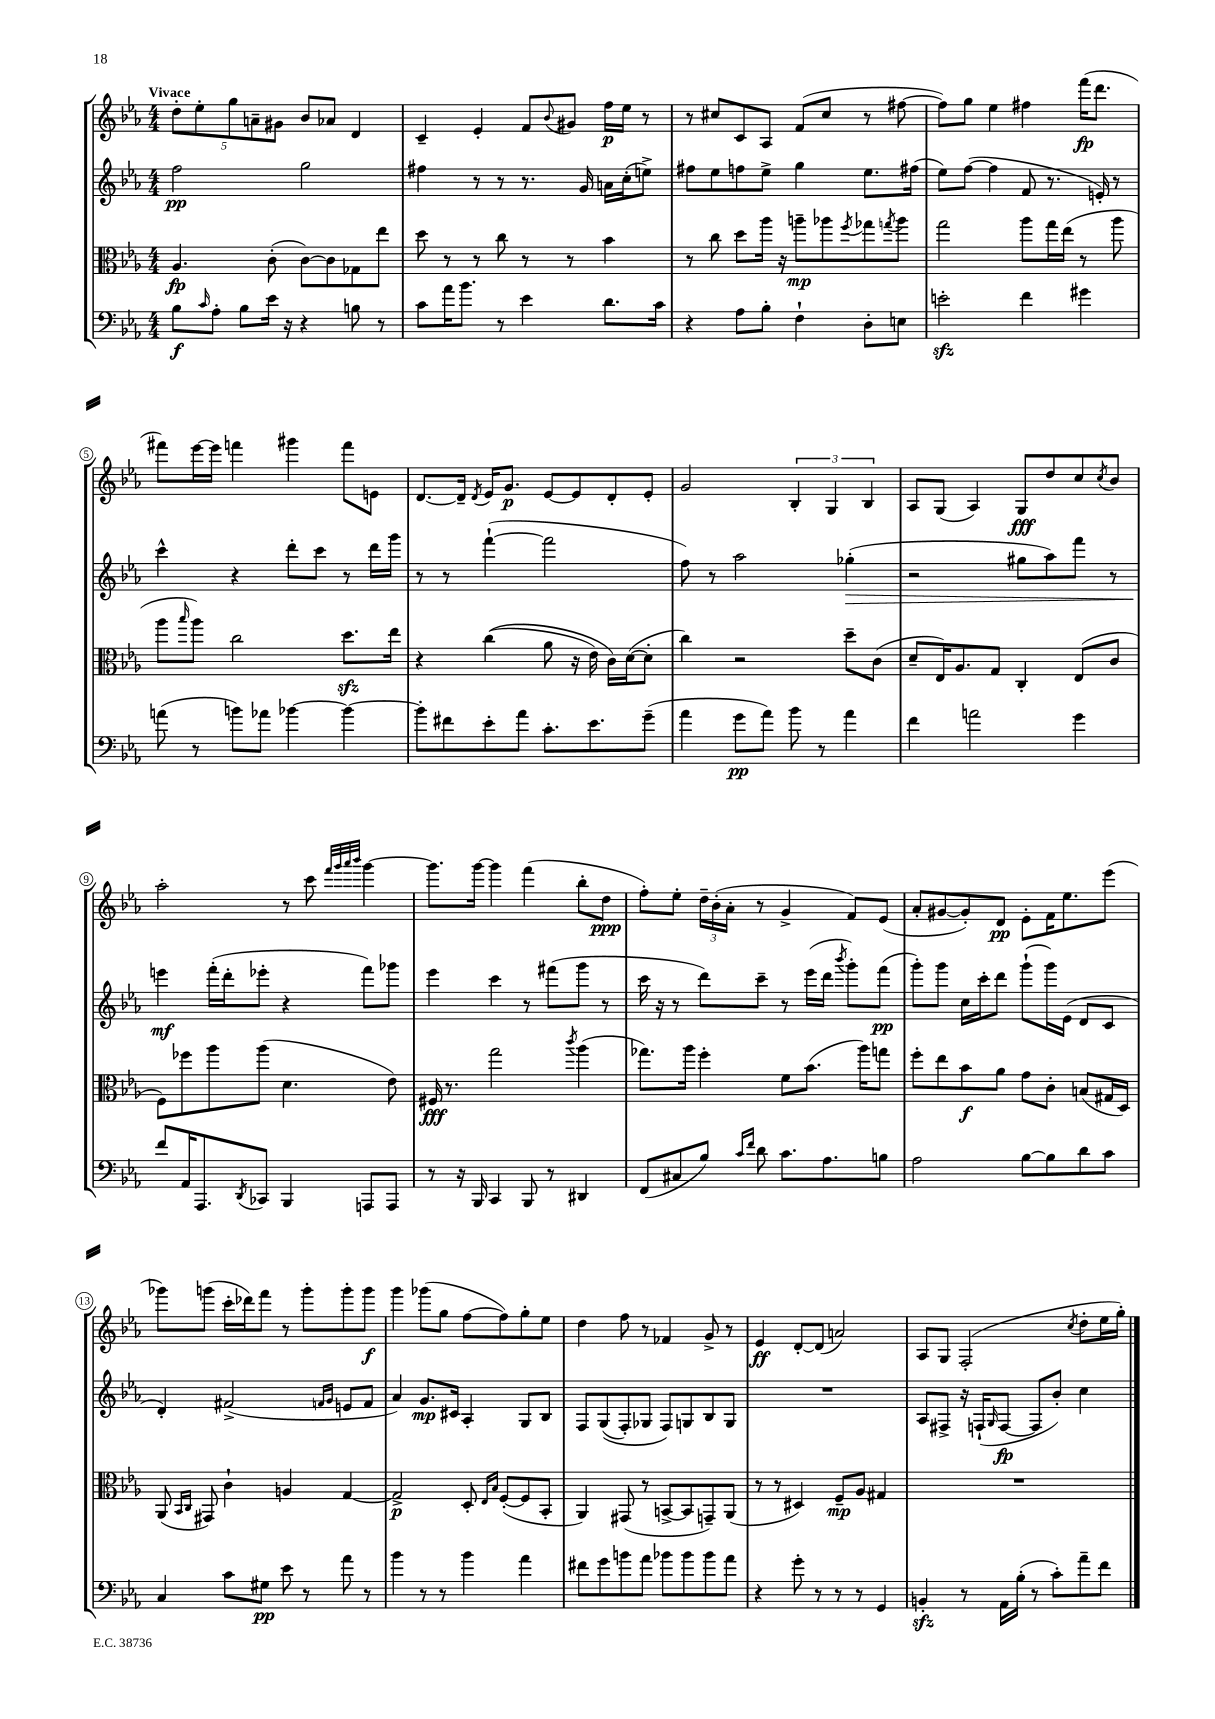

**kern	**kern	**kern	**kern
*staff4	*staff3	*staff2	*staff1
*clefF4	*clefC3	*clefG2	*clefG2
*k[b-e-a-]	*k[b-e-a-]	*k[b-e-a-]	*k[b-e-a-]
*M4/4	*M4/4	*M4/4	*M4/4
8B-	4.A-	2ff	10dd'
.	.	.	10ee-'
16qqc	.	.	.
8A-'	.	.	.
.	.	.	10gg
8B-	.	.	.
.	.	.	10a~
16e-	(8c'	.	.
.	.	.	10g#
16r	.	.	.
4r	[8c)	2gg	8b-
.	8c]	.	8a-
8B	8G-	.	4d
8r	8ee-	.	.
=	=	=	=
8c	8dd	4ff#	4c~
16a-	8r	.	.
8.b-	.	.	.
.	8r	8r	4e-'
8r	8cc	8r	.
4e-	8r	8.r	8f
.	.	.	8qqb-
.	8r	.	8g#
.	.	16g	.
8.d	4b-	16a	16ff
.	.	(16cc'	16ee-
.	.	8ee^)	8r
16c	.	.	.
=	=	=	=
4r	8r	8ff#	8r
.	8cc	8ee-	8cc#
8A-	8dd	8ff	8c
8B-'	16aa-	8ee-^	8A-
.	16r	.	.
4F`	8aa~	4gg	(8f
.	8aa-	.	8cc#
.	8qff	.	.
8D'	8gg-	8.ee-	8r
.	8qgg	.	.
8E	8aa-	.	[8ff#
.	.	(16ff#	.
=	=	=	=
2e'	2gg	8ee-)	8ff#])
.	.	([8ff	8gg
.	.	4ff]	4ee-
4f	8aa-	8f	4ff#
.	16gg	8.r	.
.	(16ee-	.	.
4g#	8r	.	(16fff
.	.	16e')	8.ddd
.	8aa-	8r	.
=	=	=	=
(8a	8aa-	4ccc^^	8fff#)
.	16qqbb-	.	.
8r	8aa-)	.	[16eee-
.	.	.	16eee-]
8b)	2cc	4r	4fff
8a-	.	.	.
[4b-	.	8ddd'	4ggg#
.	.	8ccc	.
4b-_	8.dd	8r	8fff
.	.	16ddd	8e
.	16ee-	16ggg	.
=	=	=	=
8b-']	4r	8r	[8.d
8f#	.	8r	.
.	.	.	16d~]
.	.	.	8qd
8e-'	&((4cc	([4fff`	16e-
.	.	.	8.g
8a-	.	.	.
8.c'	8a-	2fff]	[8e-
.	16r	.	8e-]
8.e-	16e-)	.	.
.	16c&)	.	8d'
.	([16d	.	.
(8g~	8d']	.	8e-'
=	=	=	=
4a-	4cc)	8ff)	2g
.	.	8r	.
8g	2r	2aa-	.
8a-)	.	.	.
8b-	.	.	6B-'
8r	.	.	.
.	.	.	6G
4a-	8dd~	(4gg-'	.
.	.	.	6B-
.	(8c	.	.
=	=	=	=
4f	8d~	2r	8A-
.	16E-)	.	(8G
.	8.A-	.	.
2a	.	.	4A-)
.	8G	.	.
.	4C'	8gg#	8G
.	.	8aa-)	8dd
4g	(8E-	8fff	8cc
.	.	.	8qcc
.	8c	8r	8b-
=	=	=	=
8f	8F)	4eee	2aa-'
16AA-	8ff-	.	.
8.AAA-	.	.	.
.	8aa-	(16fff'	.
.	.	16ddd'	.
8qDD	.	.	.
8CC-	(8aa-	8eee-'	.
4BBB-	4.d	4r	8r
.	.	.	8ccc
.	.	.	32qqfff
.	.	.	32qqggg
.	.	.	32qqaaa-
.	.	.	32qqbbb-
8AAA	.	8fff)	[4ggg
8AAA	8e-)	8ggg-	.
=	=	=	=
8r	16F#	4eee-	8.ggg]
.	8.r	.	.
16r	.	.	.
16BBB-	.	.	[16ggg
4CC	2gg	4ccc	4ggg]
8BBB-	.	8r	(4fff
8r	.	(8fff#	.
.	8qccc	.	.
4DD#	(4aa-	8ggg	8bb-'
.	.	8r	8dd
=	=	=	=
(8FF	8.gg-)	16ccc	8ff')
.	.	16r	.
8C#	.	8r	8ee-'
.	16aa-	.	.
8B-)	4ff'	8ddd)	24dd~
.	.	.	(24b-'
.	.	.	24a-'
16qqc	.	.	.
16qqf	.	.	.
8d	.	8ccc~	8r
8.c	8f	8r	4g^
.	(8.b-	(16eee-	.
8.A-	.	16ddd	.
.	.	8qbbb-	.
.	.	8ggg')	8f)
.	16aa-)	.	.
8B	8gg	(8fff	(8e-
=	=	=	=
2A-	8ff'	8ggg')	8a-'
.	8ee-	8ggg	[8g#
.	8b-	16cc	8g#'])
.	.	16ccc'	.
.	8a-	8ddd	8d
[8B-	8g	(8ggg`	8e-'
8B-]	8c'	16ggg)	16f
.	.	(16e-	8.ee-
8d	(8B	8d	.
8c	16G#	8c	(8eee-
.	16D)	.	.
=	=	=	=
4C	(8AA-	4d')	8ggg-)
.	16qqBB-	.	.
.	16qqC	.	.
.	8GG#)	.	(8ggg
8c	4c`	(2f#^	16ccc'
.	.	.	16ddd-)
8G#	.	.	8fff
8e-	4A	.	8r
8r	.	.	8ggg'
.	.	16qqf	.
.	.	16qqg	.
8a-	[4G	8e	8ggg'
8r	.	8f	8ggg
=	=	=	=
4b-	2G^]	4a-)	4ggg
8r	.	8.g	(8ggg-
8r	.	.	8gg
.	.	16c#	.
4b-	8D'	4A-'	[8ff
.	16qqE-	.	.
.	16qqB-	.	.
.	([8F'	.	8ff])
4a-	8F]	8G	8gg'
.	8BB-'	8B-	8ee-
=	=	=	=
8f#	4AA-)	8F	4dd
8g	.	&((8G	.
8b	(8GG#	8F')	8ff
8a-	8r	8G-	8r
8b-	[8BB^	8F&)	4f-
8b-	8BB]	8G	.
8b-	8GG~)	8B-	8g^
8a-	(8AA-	8G	8r
=	=	=	=
4r	8r	1r	4e-
.	8r	.	.
8g'	4D#)	.	[8d'
8r	.	.	(8d]
8r	8F~	.	2a)
8r	8A-	.	.
4GG	4G#	.	.
=	=	=	=
4BB'	1r	8A-	8A-
.	.	8F#^	8G
8r	.	16r	(2F'
.	.	(16F`	.
.	.	16qqG	.
16AA-	.	[8F	.
(16B-'	.	.	.
8r	.	8F]	.
8c')	.	8b-')	.
.	.	.	8qcc
8a-~	.	4cc	8dd'
8f	.	.	16ee-
.	.	.	16gg')
==	==	==	==
*-	*-	*-	*-
